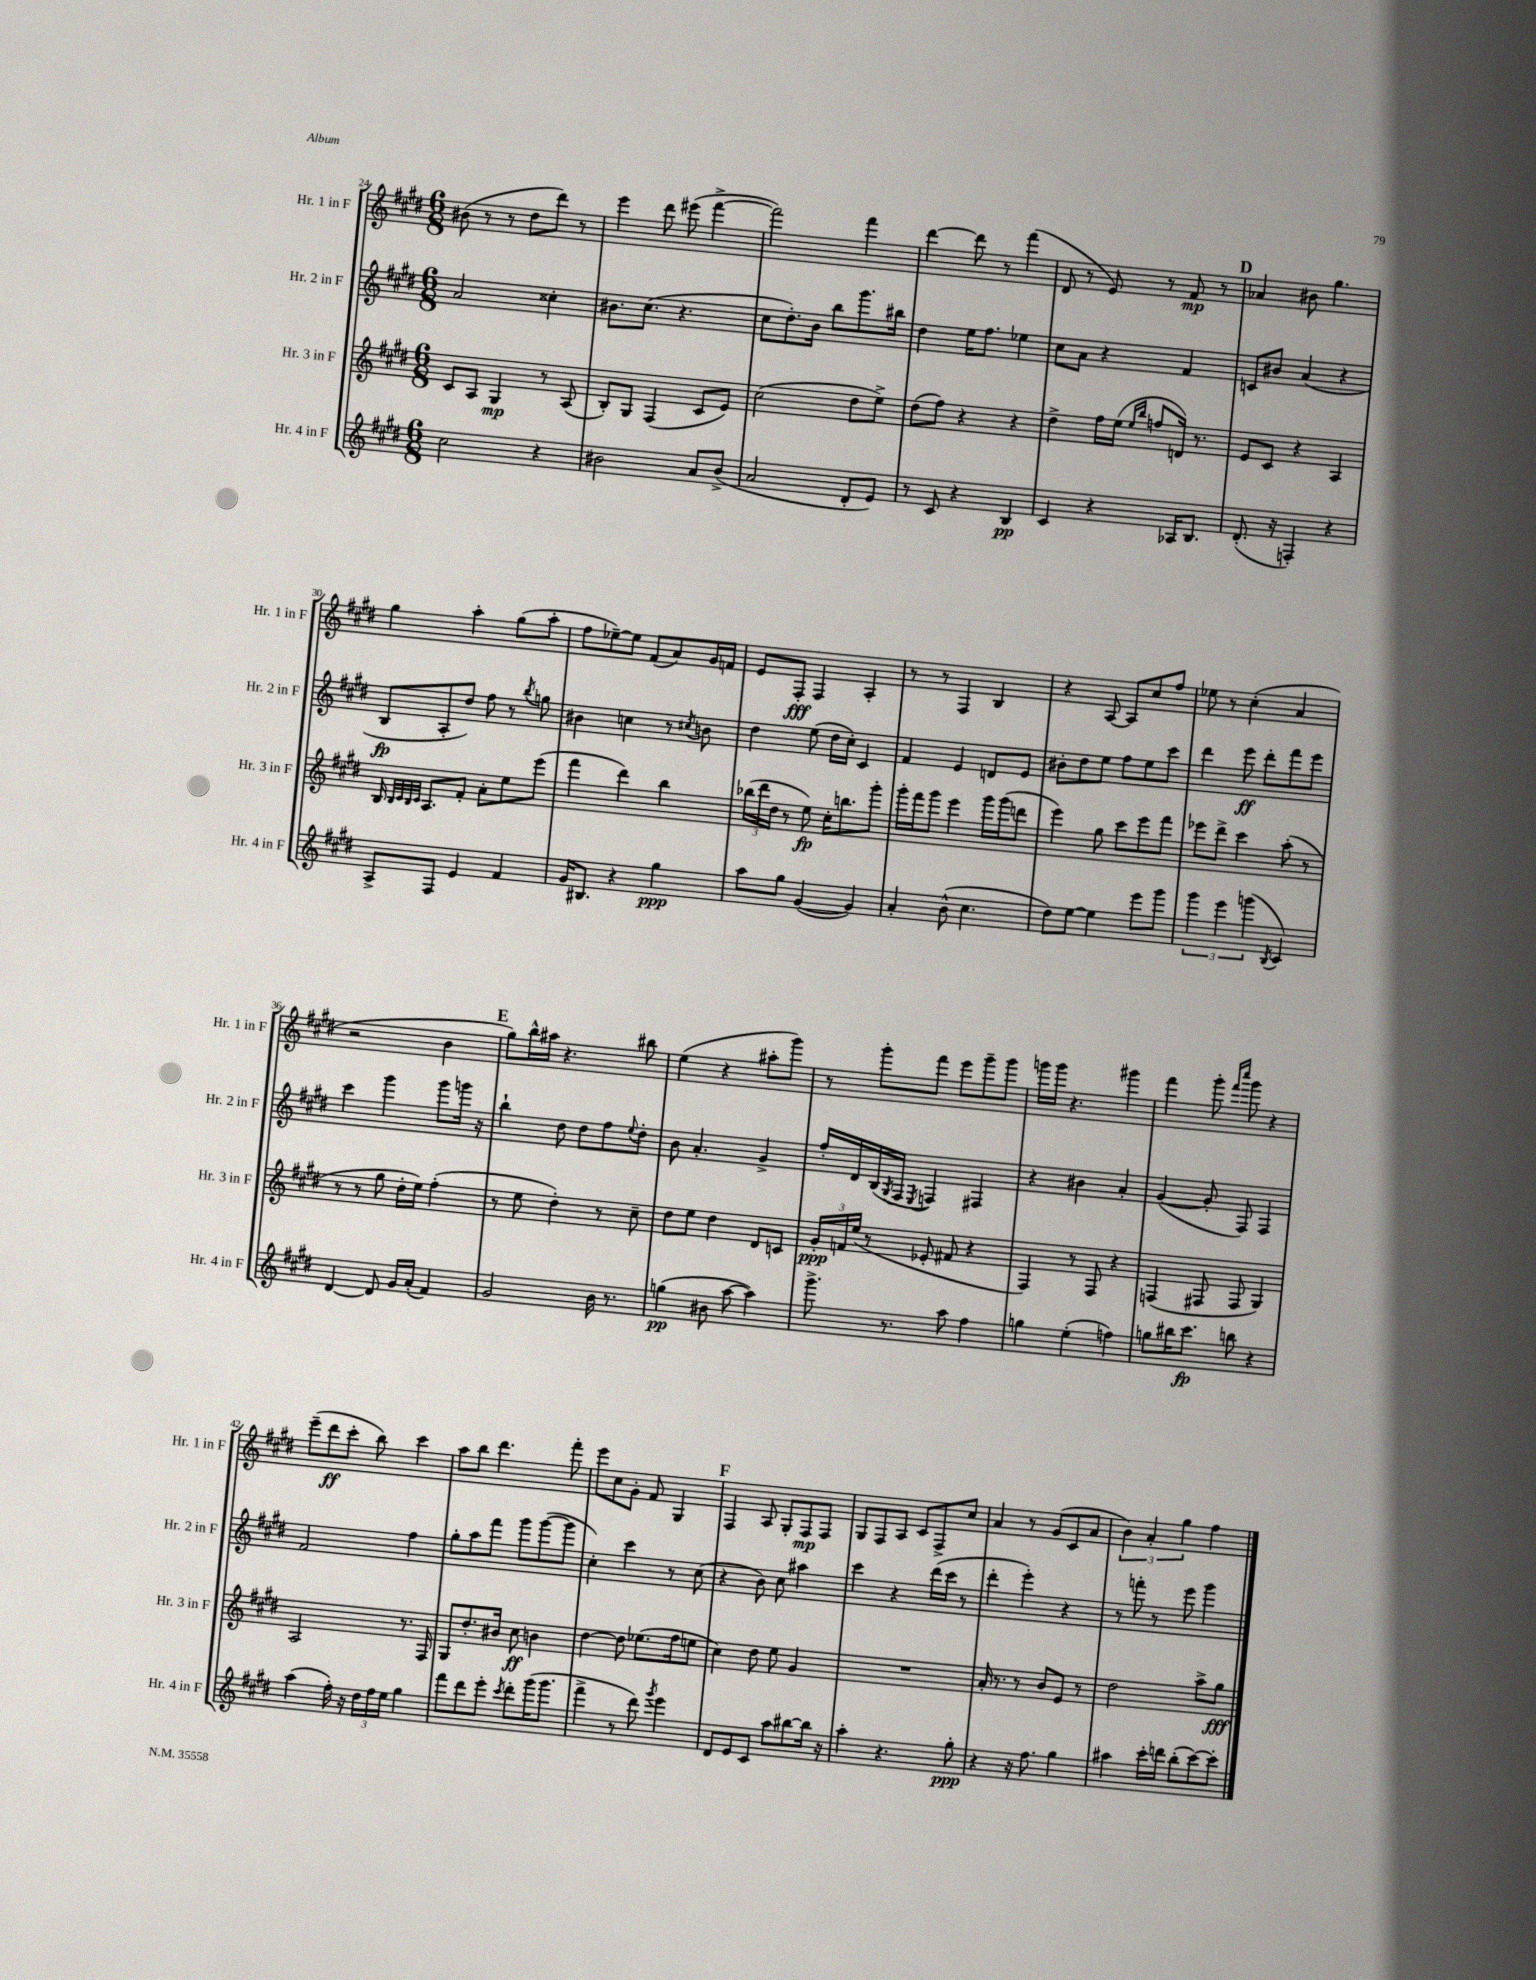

**kern	**kern	**kern	**kern
*staff4	*staff3	*staff2	*staff1
*clefG2	*clefG2	*clefG2	*clefG2
*k[f#c#g#d#]	*k[f#c#g#d#]	*k[f#c#g#d#]	*k[f#c#g#d#]
*M6/8	*M6/8	*M6/8	*M6/8
2cc#\	8c#/L	2a/	(8b#\
.	8A/J	.	8r
.	4G#/	.	8r
.	.	.	8dd#\L
4r	8r	4cc##'\	8ddd#\J)
.	(8A/	.	8r
=	=	=	=
2b#\	8B'/L)	8.b#\L	4eee\
.	8G#/J	.	.
.	.	(8.cc#\J	.
.	(4F#/	.	8ddd#\
.	.	4.r	(8eee#\
8a/L	8c#/L	.	[4fff#^\
(8b#^/J	8e/J)	.	.
=	=	=	=
2a/	(2cc#\	8cc#\L	2fff#\])
.	.	8.dd#'\)	.
.	.	16b\Jk	.
.	.	8bb\L	.
8d#'/L	8dd#\L	8.ggg#\	4fff#\
8e/J)	8ee^\J)	.	.
.	.	16bb#\Jk	.
=	=	=	=
8r	(8dd#\L	4dd#\	[4ddd#\
8c#/	8ff#\J)	.	.
4r	4r	16ee\LK	8ddd#\]
.	.	8.ff#\J	.
.	.	.	8r
4B/	4r	4ee-\	(4fff#\
=	=	=	=
4c#/	4dd#^\	8cc#\L	8d#/
.	.	8a\J	8r
4r	16ff#\LL	4r	8e/)
.	(16ee\JJ	.	.
.	16qqee/LL	.	.
.	16qqbb/JJ	.	.
.	8ff/L	.	8r
16A-/LK	16d/Jk)	4f#/	8f#/
8.B/J	8.r	.	.
.	.	.	8r
=	=	=	=
(8.d#'/	8e/L	8c/L	4a-/
.	8c#/J	8b#/J	.
16r	.	.	.
4F'/)	4r	(4a/	8b#\
.	.	.	4.gg#\
4r	4A/	4r	.
=	=	=	=
8A^/L	16B/	8B/L	4gg#\
.	32qqB/LLL	.	.
.	32qqc#/	.	.
.	32qqB/	.	.
.	32qqc#/JJJ	.	.
.	8.A/L	.	.
8F#/J	.	8A'/	.
4e/	8f#'/J	8dd#/J)	4aa'\
.	8a'\L	8ff#\	.
4f#/	8ee\	8r	(8gg#\L
.	.	8qbb/	.
.	(8eee\J	8gg\	8aa'\J
=	=	=	=
16g#/LK	4fff#\	4b#\	8ff#\L
8.B#/J	.	.	.
.	.	.	[8ee-~\)
4r	4ddd#\)	4cc\	8ee-\]J
.	.	.	(8f#/L
4gg#\	4bb\	8r	8a/)
.	.	8qcc#/	.
.	.	8b\	16g#/L
.	.	.	16f/JJ
=	=	=	=
8aa\L	(24bb-\LL	4dd#\	8e/L
.	24ddd#\	.	.
.	24dd#\JJ	.	.
8gg#\J	8r	.	8F#'/J
([4g#/	8ee\)	(8ee\	4F#/
.	16cc#'\LK	16dd#\LL	.
.	8.bb\	16cc#'\JJ)	.
4g#/])	.	4c#/	4A'/
.	8ggg#'\J	.	.
=	=	=	=
4a'/	16ggg#'\LL	4f#/	8r
.	16fff#\J	.	.
.	8ggg#\J	.	8r
(8b^^\	4eee\	4e/	4F#/
4.cc#\	.	.	.
.	16ggg#\LL	8d/L	4B/
.	(16ggg#\J	.	.
.	8ddd\J	8e/J	.
=	=	=	=
8dd#\L)	4eee\)	8b#'\L	4r
[8ee\J	.	8dd#\	.
4ee\]	8gg#\	8ee\J	[8A/
.	8ccc#\L	8ff#\L	8A/]L
8eee\L	8eee\	8ee\	8cc#/
8ggg#\J	8fff#\J	8ccc#\J	8ff#/J
=	=	=	=
6ggg#\	8eee-\L	4ddd#\	8ee-\
.	8ddd#^\J	.	8r
6eee\	.	.	.
.	4ccc#\	8eee\	(4cc#'\
(6ggg\	.	.	.
.	.	8ddd#'\L	.
8qB/	.	.	.
4c#/)	(8aa'\	8fff#\	4a/
.	8r	8eee\J	.
=	=	=	=
[4d#/	8r	4ccc#\	2r
.	8r	.	.
8d#/]	8gg#\	4ggg#\	.
16g#/LL	16dd#'\LL	.	.
(16a'/JJ	16ee\JJ)	.	.
4f#/)	(4ff#'\	8ggg#\L	4b\
.	.	16ggg\Jk	.
.	.	16r	.
=	=	=	=
2g#/	8r	4bb`\	8gg#\L)
.	8ee\	.	16bb^^\L
.	.	.	16aa#\JJ
.	4dd#'\)	8dd#\	4.r
.	.	8dd#\L	.
16b\	8r	8ff#\	.
8.r	.	.	.
.	.	8qqee/	.
.	8cc#~\	8dd#'\J	8bb#\
=	=	=	=
(4gg\	8dd#\L	8b\	(4ee\
.	8ee\J	4.a'/	.
8b#\	4dd#\	.	4r
[8aa\	.	.	.
4aa\])	8d#/L	4g#^/	8aa#'\L
.	8c/J	.	8ggg#\J)
=	=	=	=
8.ggg#^\	24g#'/LL	16ff#'/LL	8r
.	24f/	.	.
.	.	16d#/	.
.	(24ee/JJ	.	.
.	8r	(16B/	8ggg#'\L
.	.	8qG#/	.
8.r	.	16F#/JJ	.
.	.	8qE/	.
.	8e-'/	4F/)	8fff#\J
8aa\	8f#/	.	8eee\L
4ff#\	4r	4F#/	8ggg#~\
.	.	.	8ggg#\J
=	=	=	=
4gg\	4F#/)	4r	16ggg\LL
.	.	.	16ggg\JJ
.	.	.	4.r
(4ee'\	8r	4b#\	.
.	8F#/	.	.
4ff\)	4r	4a'/	4ggg#\
=	=	=	=
8gg\L	(4F/	([4g#/	4fff#\
16bb#\K	.	.	.
8.ccc#\J	.	.	.
.	8F#/	8g#'/]	8ggg#'\
.	.	.	16qqfff#/LL
.	.	.	16qqcccc#/JJ
8bb\	8F#/	8F#/)	8ggg#\
4r	4G#/)	4F#/	4r
=	=	=	=
(4aa\	2A/	2f#/	(8eee~\L
.	.	.	8ddd#\
16ff#'\)	.	.	8ccc#'\J
16r	.	.	.
24dd#\LL	.	.	8bb\)
24ff#\	.	.	.
24ee\JJ	.	.	.
4gg#\	8.r	4ff#\	4ccc#\
.	16F#/	.	.
=	=	=	=
8fff#\L	8G#/L	8gg#'\L	8aa\L
8ddd#\	8.dd#'/	8aa\	8bb\J
8eee'\J	.	8fff#\J	4.ddd#\
.	16b#/Jk	.	.
8qccc#/	.	.	.
8ddd#'\L	8cc#\	8ggg#\L	.
(16ggg#\K	4b\	([8ggg#\	.
8.ggg#\J	.	.	.
.	.	8ggg#\]J	8fff#'\
=	=	=	=
4fff#^\	[4dd#\	4cc#'\)	8eee\L
.	.	.	8cc#\
8r	8dd#\]	4ccc#\	8g#'\J
8ddd#\)	(8.ee-\L	.	8f#/
8qggg#/	.	.	.
4eee\	.	8r	4G#/
.	16ff#\k	.	.
.	8ee\J	(8cc#\	.
=	=	=	=
8d#/L	4cc#\)	4r	4F#/
8e/	.	.	.
8c#/J	8dd#\	8b\)	8A/
8aa\L	8ee\	8cc#\	8G#'/L
[8bb#\	4g#/	4aa#\	8F#/
16bb#\]Jk	.	.	8F#/J
16r	.	.	.
=	=	=	=
4aa'\	2.r	4ccc#\	8G#/L
.	.	.	8F#/
4.r	.	4r	8A/J
.	.	.	8c#/L
.	.	(16ddd#\LL	8F#^/
.	.	16ccc#\JJ	.
8gg#'\	.	8r	8cc#/J
=	=	=	=
4r	16a'/	4ddd#'\	4a/
.	8.r	.	.
16r	8r	4eee'\)	8r
8.ff#\	.	.	.
.	8b/L	.	(8g#/L
4gg#\	8e/J	4r	8c#/
.	8r	.	8a/J
=	=	=	=
4aa#\	2dd#\	8r	6b\)
.	.	8fff'\	.
.	.	.	6a'/
16ccc#'\LL	.	8r	.
16ddd\JJ	.	.	.
.	.	.	6gg#\
(8bb'\L	.	8eee\	.
[8ccc#\)	8aa^\L	4ggg#\	4ff#\
8ccc#'\]J	8gg#\J	.	.
==	==	==	==
*-	*-	*-	*-
